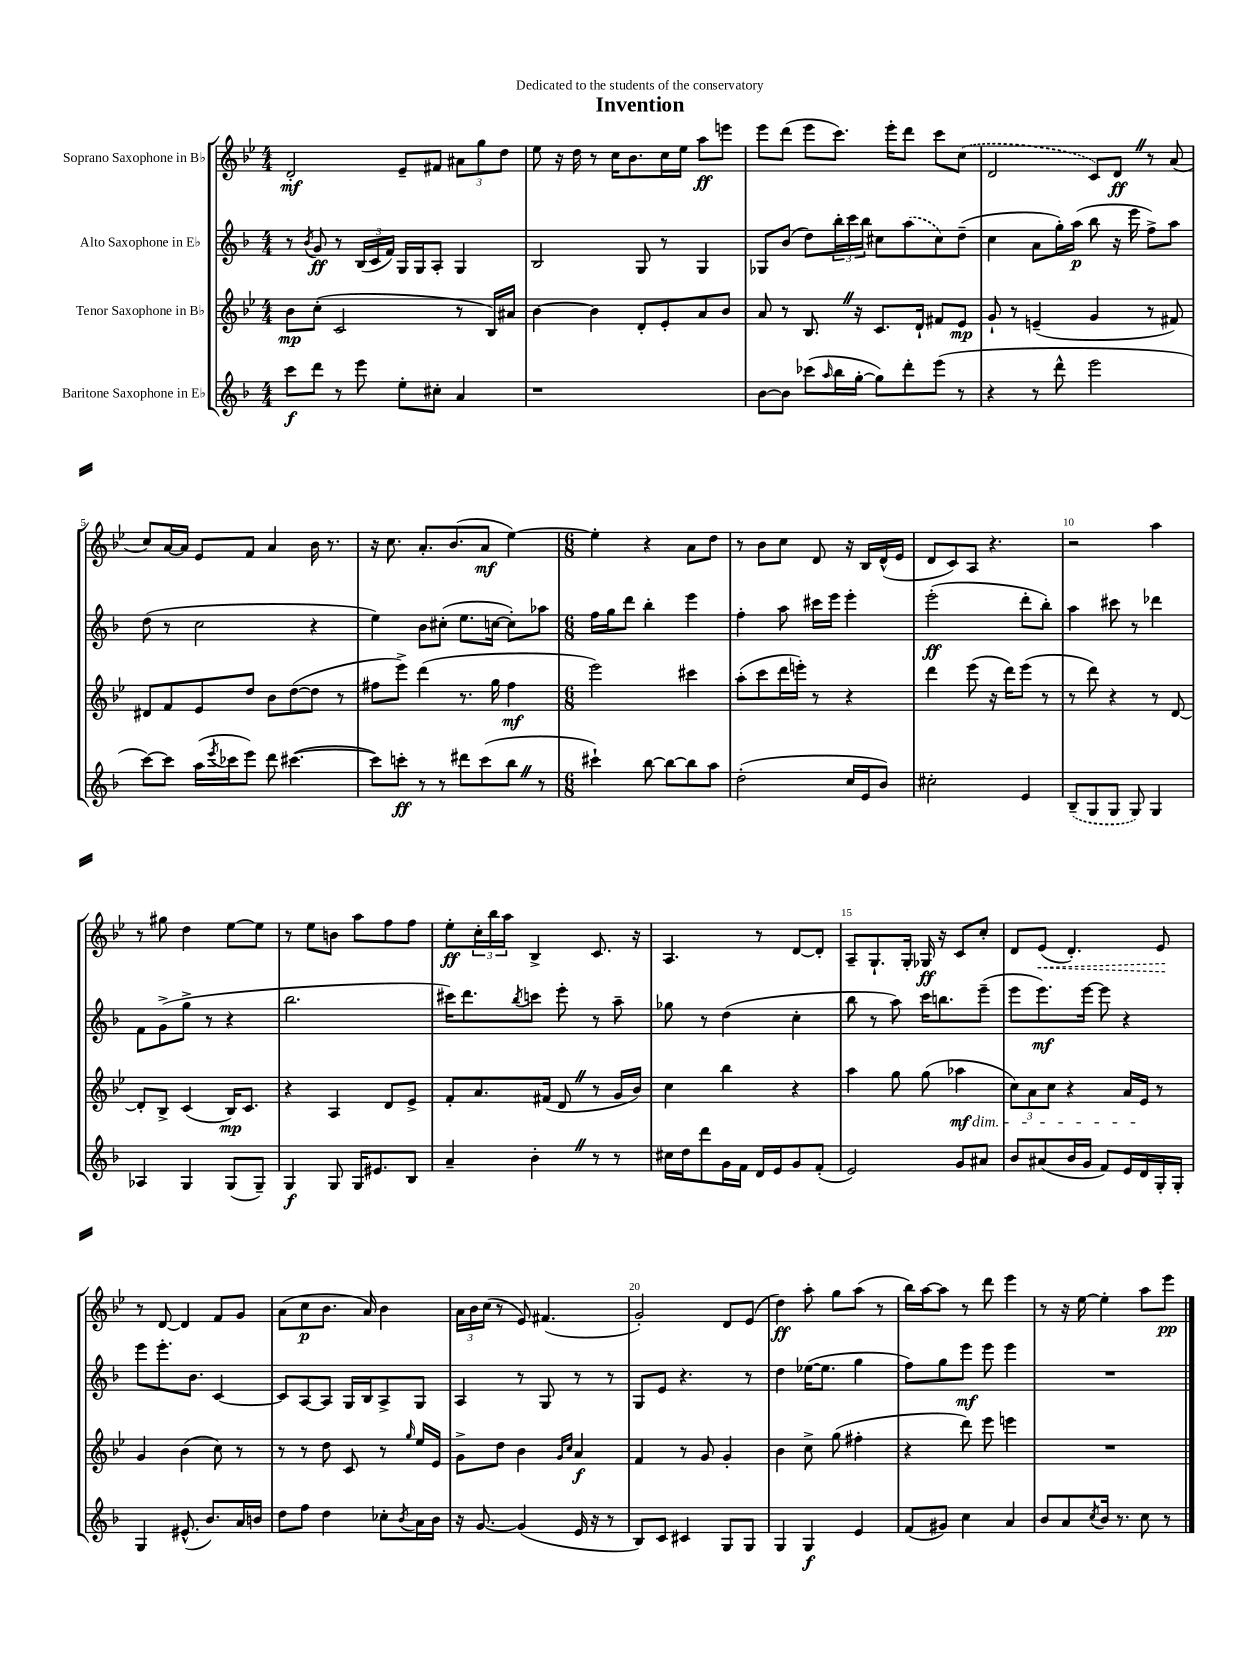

**kern	**dynam	**kern	**dynam	**kern	**dynam	**kern	**dynam
*part4	*part4	*part3	*part3	*part2	*part2	*part1	*part1
*staff4	*staff4	*staff3	*staff3	*staff2	*staff2	*staff1	*staff1
*I"Baritone Saxophone in E♭	*	*I"Tenor Saxophone in B♭	*	*I"Alto Saxophone in E♭	*	*I"Soprano Saxophone in B♭	*
*clefG2	*	*clefG2	*	*clefG2	*	*clefG2	*
*k[b-]	*	*k[b-e-]	*	*k[b-]	*	*k[b-e-]	*
*M4/4	*	*M4/4	*	*M4/4	*	*M4/4	*
=1	=1	=1	=1	=1	=1	=1	=1
8ccc\L	f	8b-\L	mp	8r	.	2d'/	mf
.	.	.	.	8qb-/	.	.	.
8ddd\J	.	(8cc'\J	.	8g/	ff	.	.
8r	.	2c/	.	8r	.	.	.
8eee\	.	.	.	(24B-/LL	.	.	.
.	.	.	.	24c/	.	.	.
.	.	.	.	24f/JJ)	.	.	.
8ee'\L	.	.	.	16G/LL	.	8e-~/L	.
.	.	.	.	16G/J	.	.	.
8cc#X'\J	.	.	.	8A'/J	.	8f#X/J	.
4a/	.	8r	.	4G/	.	12a#X\L	.
.	.	.	.	.	.	12gg\	.
.	.	16B-/LL)	.	.	.	.	.
.	.	.	.	.	.	12dd\J	.
.	.	16a#X/JJ	.	.	.	.	.
=2	=2	=2	=2	=2	=2	=2	=2
1r	.	[4b-\	.	2B-/	.	8ee-\	.
.	.	.	.	.	.	16r	.
.	.	.	.	.	.	16dd\	.
.	.	4b-\]	.	.	.	8r	.
.	.	.	.	.	.	16cc\KL	.
.	.	.	.	.	.	8.b-\	.
.	.	8d'/L	.	8G/	.	.	.
.	.	8e-'/	.	8r	.	16cc\L	.
.	.	.	.	.	.	16ee-\JJ	.
.	.	8a/	.	4G/	.	8aa\L	ff
.	.	8b-/J	.	.	.	8eeen\J	.
=3	=3	=3	=3	=3	=3	=3	=3
[8b-\L	.	8a/	.	8G-X/L	.	8eee-\L	.
8b-\J]	.	8r	.	(8b-/J	.	(8ddd\J	.
(8ccc-X\L	.	8.B-Z/	.	8dd\L)	.	8eee-\L	.
16qqaa/	.	.	.	.	.	.	.
16bb-\L	.	.	.	24bb-'\L	.	8.ccc\J)	.
.	.	.	.	24ccc\	.	.	.
[16gg'\JJ	.	16r	.	.	.	.	.
.	.	.	.	24bb-\JJ	.	.	.
8gg\L])	.	8.c/L	.	8cc#X\L	.	.	.
.	.	.	.	.	.	16eee-'\KL	.
8ddd'\	.	.	.	(8aa\	.	8ddd\J	.
.	.	16d`/Jk	.	.	.	.	.
(8eee\J	.	8f#X/L	.	8cc#\)	.	8ccc\L	.
8r	.	8e-/J	mp	(8dd~\J	.	(8cc\J	.
=4	=4	=4	=4	=4	=4	=4	=4
4r	.	8g`/	.	4cc\	.	2d/	.
.	.	8r	.	.	.	.	.
8r	.	(4en~/	.	8a\L	.	.	.
8ddd^^\	.	.	.	16gg'\L)	.	.	.
.	.	.	.	(16aa\JJ	p	.	.
2eee\	.	4g/	.	8bb-\	.	8c/L)	.
.	.	.	.	16r	.	8dZ/J	ff
.	.	.	.	16eee\	.	.	.
.	.	8r	.	8ff^\L)	.	8r	.
.	.	8f#X/)	.	8aa\J	.	(8a/	.
!!LO:LB:g=z
=5	=5	=5	=5	=5	=5	=5	=5
[8ccc\L)	.	8d#X/L	.	(8dd\	.	8cc/L)	.
8ccc\J]	.	8f/	.	8r	.	[16a/L	.
.	.	.	.	.	.	16a/JJ]	.
(16aa\LL	.	8e-/	.	2cc\	.	8e-/L	.
8qeee/	.	.	.	.	.	.	.
16ccc-X\J	.	.	.	.	.	.	.
8eee\J)	.	8dd/J	.	.	.	8f/J	.
8ddd\	.	8b-\L	.	.	.	4a/	.
([4.ccc#X\	.	([8dd\	.	.	.	.	.
.	.	8dd\J]	.	4r	.	16b-\	.
.	.	.	.	.	.	8.r	.
.	.	8r	.	.	.	.	.
=6	=6	=6	=6	=6	=6	=6	=6
8ccc#\L])	.	8ff#X\L	.	4ee\)	.	16r	.
.	.	.	.	.	.	8.cc\	.
8cccn'\J	ff	8eee-^\J)	.	.	.	.	.
8r	.	(4ddd\	.	8b-\L	.	8.a'/L	.
8r	.	.	.	(8cc#X'\J	.	.	.
.	.	.	.	.	.	(8.b-/	.
8ddd#X\L	.	8.r	.	8.ee\L	.	.	.
(8ccc\	.	.	.	.	.	8a/J	mf
.	.	16gg\	.	[16ccn\Jk	.	.	.
8bb-Z\J	.	4ff#\	mf	8cc'\L])	.	[4ee-\)	.
8r	.	.	.	8aa-X\J	.	.	.
=7	=7	=7	=7	=7	=7	=7	=7
*M6/8	*	*M6/8	*	*M6/8	*	*M6/8	*
4ccc#X`\)	.	2eee-\)	.	16ff\LL	.	4ee-'\]	.
.	.	.	.	16gg\J	.	.	.
.	.	.	.	8ddd\J	.	.	.
[8bb-\	.	.	.	4bb-'\	.	4r	.
8bb-\L_	.	.	.	.	.	.	.
8bb-\]	.	4ccc#X\	.	4eee\	.	8a\L	.
8aa\J	.	.	.	.	.	8dd\J	.
=8	=8	=8	=8	=8	=8	=8	=8
(2dd'\	.	(8aa'\L	.	4ff'\	.	8r	.
.	.	8ccc\	.	.	.	8b-\L	.
.	.	16ddd\L	.	8aa\	.	8cc\J	.
.	.	16eeen'\JJ)	.	.	.	.	.
.	.	8r	.	16ccc#X\LL	.	8d/	.
.	.	.	.	16eee\JJ	.	.	.
16cc/LL	.	4r	.	4eee'\	.	16r	.
16e/J	.	.	.	.	.	16B-/LL	.
8b-/J)	.	.	.	.	.	(16d^^/	.
.	.	.	.	.	.	16e-/JJ	.
=9	=9	=9	=9	=9	=9	=9	=9
2cc#X'\	.	4ddd\	.	(2eee'\	ff	8d/L	.
.	.	.	.	.	.	8c/)	.
.	.	(8eee-\	.	.	.	8A/J	.
.	.	16r	.	.	.	4.r	.
.	.	16ddd\KL)	.	.	.	.	.
4e/	.	(8eee-\J	.	8ddd'\L	.	.	.
.	.	8r	.	8bb-'\J)	.	.	.
=10	=10	=10	=10	=10	=10	=10	=10
(8B-~/L	.	8r	.	4aa\	.	2r	.
8G/	.	8ddd\)	.	.	.	.	.
8G/J	.	4r	.	8ccc#X\	.	.	.
8G/)	.	.	.	8r	.	.	.
4G/	.	8r	.	4ddd-X\	.	4aa\	.
.	.	[8d/	.	.	.	.	.
!!LO:LB:g=z
=11	=11	=11	=11	=11	=11	=11	=11
4A-X/	.	8d'/L]	.	8f\L	.	8r	.
.	.	8B-^/J	.	(8g^\	.	8gg#X\	.
4G/	.	(4c/	.	8gg^\J	.	4dd\	.
.	.	.	.	8r	.	.	.
(8G/L	.	16B-/KL)	mp	4r	.	[8ee-\L	.
.	.	8.c/J	.	.	.	.	.
8G~/J)	.	.	.	.	.	8ee-\J]	.
=12	=12	=12	=12	=12	=12	=12	=12
4G/	f	4r	.	2.bb-\	.	8r	.
.	.	.	.	.	.	8ee-\L	.
8G/	.	4A/	.	.	.	8bn\J	.
16G/KL	.	.	.	.	.	8aa\L	.
8.e#X/	.	.	.	.	.	.	.
.	.	8d/L	.	.	.	8ff\	.
8B-/J	.	8e-^/J	.	.	.	8ff\J	.
=13	=13	=13	=13	=13	=13	=13	=13
4a~/	.	8f'/L	.	16ccc#X\KL)	.	8ee-'\L	ff
.	.	.	.	8.ddd\	.	.	.
.	.	8.a/	.	.	.	24cc'\L	.
.	.	.	.	.	.	24bb-\	.
.	.	.	.	.	.	24aa\JJ	.
.	.	.	.	8qbb-/	.	.	.
4b-'Z\	.	.	.	8cccn\J	.	4B-^/	.
.	.	(16f#X/Jk	.	.	.	.	.
.	.	8dZ/	.	8eee'\	.	.	.
8r	.	8r	.	8r	.	8.c/	.
8r	.	16g/LL	.	8aa~\	.	.	.
.	.	16b-/JJ)	.	.	.	16r	.
=14	=14	=14	=14	=14	=14	=14	=14
16cc#X\LL	.	4cc\	.	8gg-X\	.	4.A/	.
16dd\J	.	.	.	.	.	.	.
8ddd\	.	.	.	8r	.	.	.
16g\L	.	4bb-\	.	(4dd\	.	.	.
16f\JJ	.	.	.	.	.	.	.
16d/LL	.	.	.	.	.	8r	.
16e/J	.	.	.	.	.	.	.
8g/	.	4r	.	4cc'\	.	[8d/L	.
(8f'/J	.	.	.	.	.	8d'/J]	.
=15	=15	=15	=15	=15	=15	=15	=15
2e/)	.	4aa\	.	8bb-\	.	8A~/L	.
.	.	.	.	8r	.	8.G`/	.
.	.	8gg\	.	8aa\)	.	.	.
.	.	.	.	.	.	16G'/Jk	.
.	.	(8gg\	.	16ccc\KL	.	16G-X/	ff
.	.	.	.	8.bbn\	.	16r	.
!	!	!LO:TX:b:i:t=dim.	!	!	!	!	!
8g/L	.	4aa-X\	mf	.	.	8c/L	.
8a#X/J	.	.	.	(8eee~\J	.	8cc'/J	.
=16	=16	=16	=16	=16	=16	=16	=16
8b-/L	.	12cc\L)	.	8eee\L	.	8d/L	.
.	.	12a\	.	.	.	.	.
!	!	!	!	!	!	!	!LO:HP:b
(8a#X/	.	.	.	8.eee\)	mf	(8e-/J	<
.	.	12cc\J	.	.	.	.	.
16b-/L	.	4r	.	.	.	4.d'/)	.
16g/JJ	.	.	.	[16eee\Jk	.	.	.
8f/L)	.	.	.	8eee\]	.	.	.
16e/L	.	16a/LL	.	4r	.	.	.
16d/	.	16e-/JJ	.	.	.	.	.
16G'/	.	8r	.	.	.	8e-/	.
16G'/JJ	.	.	.	.	.	.	.
.	.	.	.	.	.	.	[
!!LO:LB:g=z
=17	=17	=17	=17	=17	=17	=17	=17
4G/	.	4g/	.	8eee\L	.	8r	.
.	.	.	.	8.eee'\	.	[8d/	.
(8.e#X^^/	.	(4b-\	.	.	.	4d/]	.
.	.	.	.	8.b-\J	.	.	.
8.b-/L)	.	.	.	.	.	.	.
.	.	8cc\)	.	[4c/	.	8f/L	.
16a/L	.	8r	.	.	.	8g/J	.
16bn/JJ	.	.	.	.	.	.	.
=18	=18	=18	=18	=18	=18	=18	=18
8dd\L	.	8r	.	8c/L]	.	(8a\L	.
8ff\J	.	8r	.	[8A/	.	8cc\	p
4dd\	.	8dd\	.	8A/J]	.	8.b-\J	.
.	.	8c/	.	16G/LL	.	.	.
.	.	.	.	16B-/J	.	16a/)	.
8cc-X'\L	.	8r	.	8A^/	.	4b-\	.
8qb-/	.	16qqgg/	.	.	.	.	.
16a\L	.	16ee-/LL	.	8G/J	.	.	.
16b-\JJ	.	16e-/JJ	.	.	.	.	.
=19	=19	=19	=19	=19	=19	=19	=19
16r	.	8g^\L	.	4A/	.	24a\LL	.
.	.	.	.	.	.	24b-\	.
[8.g/	.	.	.	.	.	.	.
.	.	.	.	.	.	(24cc\JJ	.
.	.	8dd\J	.	.	.	8r	.
(4g/]	.	4b-\	.	8r	.	8e-/)	.
.	.	.	.	8G/	.	(4.f#X/	.
.	.	16qqg/LL	.	.	.	.	.
.	.	16qqcc/JJ	.	.	.	.	.
16e/	.	4a/	f	8r	.	.	.
16r	.	.	.	.	.	.	.
8r	.	.	.	8r	.	.	.
=20	=20	=20	=20	=20	=20	=20	=20
8B-/L)	.	4f/	.	8G/L	.	2g'/)	.
8c/J	.	.	.	8e/J	.	.	.
4c#X/	.	8r	.	4.r	.	.	.
.	.	8g/	.	.	.	.	.
8G/L	.	4g'/	.	.	.	8d/L	.
8G/J	.	.	.	8r	.	(8e-/J	.
=21	=21	=21	=21	=21	=21	=21	=21
4G/	.	4b-\	.	4dd\	.	4dd\)	ff
4G/	f	8cc^\	.	([16ee-X\KL	.	8aa'\	.
.	.	.	.	8.ee-\J]	.	.	.
.	.	(8gg\	.	.	.	8gg\L	.
4e/	.	4ff#X'\	.	4gg\	.	(8aa\J	.
.	.	.	.	.	.	8r	.
=22	=22	=22	=22	=22	=22	=22	=22
(8f/L	.	4r	.	8ff\L)	.	16bb-\LL)	.
.	.	.	.	.	.	[16aa\J	.
8g#X/J)	.	.	.	8gg\	.	8aa\J]	.
4cc\	.	8ddd\)	.	8eee\J	mf	8r	.
.	.	8eee-\	.	8eee\	.	8ddd\	.
4a/	.	4eeen\	.	4eee\	.	4eee-\	.
=23	=23	=23	=23	=23	=23	=23	=23
8b-/L	.	2.r	.	2.r	.	8r	.
8a/	.	.	.	.	.	16r	.
.	.	.	.	.	.	[16ee-\	.
8qcc/	.	.	.	.	.	.	.
16b-/Jk	.	.	.	.	.	4ee-'\]	.
8.r	.	.	.	.	.	.	.
8cc\	.	.	.	.	.	8aa\L	.
8r	.	.	.	.	.	8eee-\J	pp
==	==	==	==	==	==	==	==
*-	*-	*-	*-	*-	*-	*-	*-
